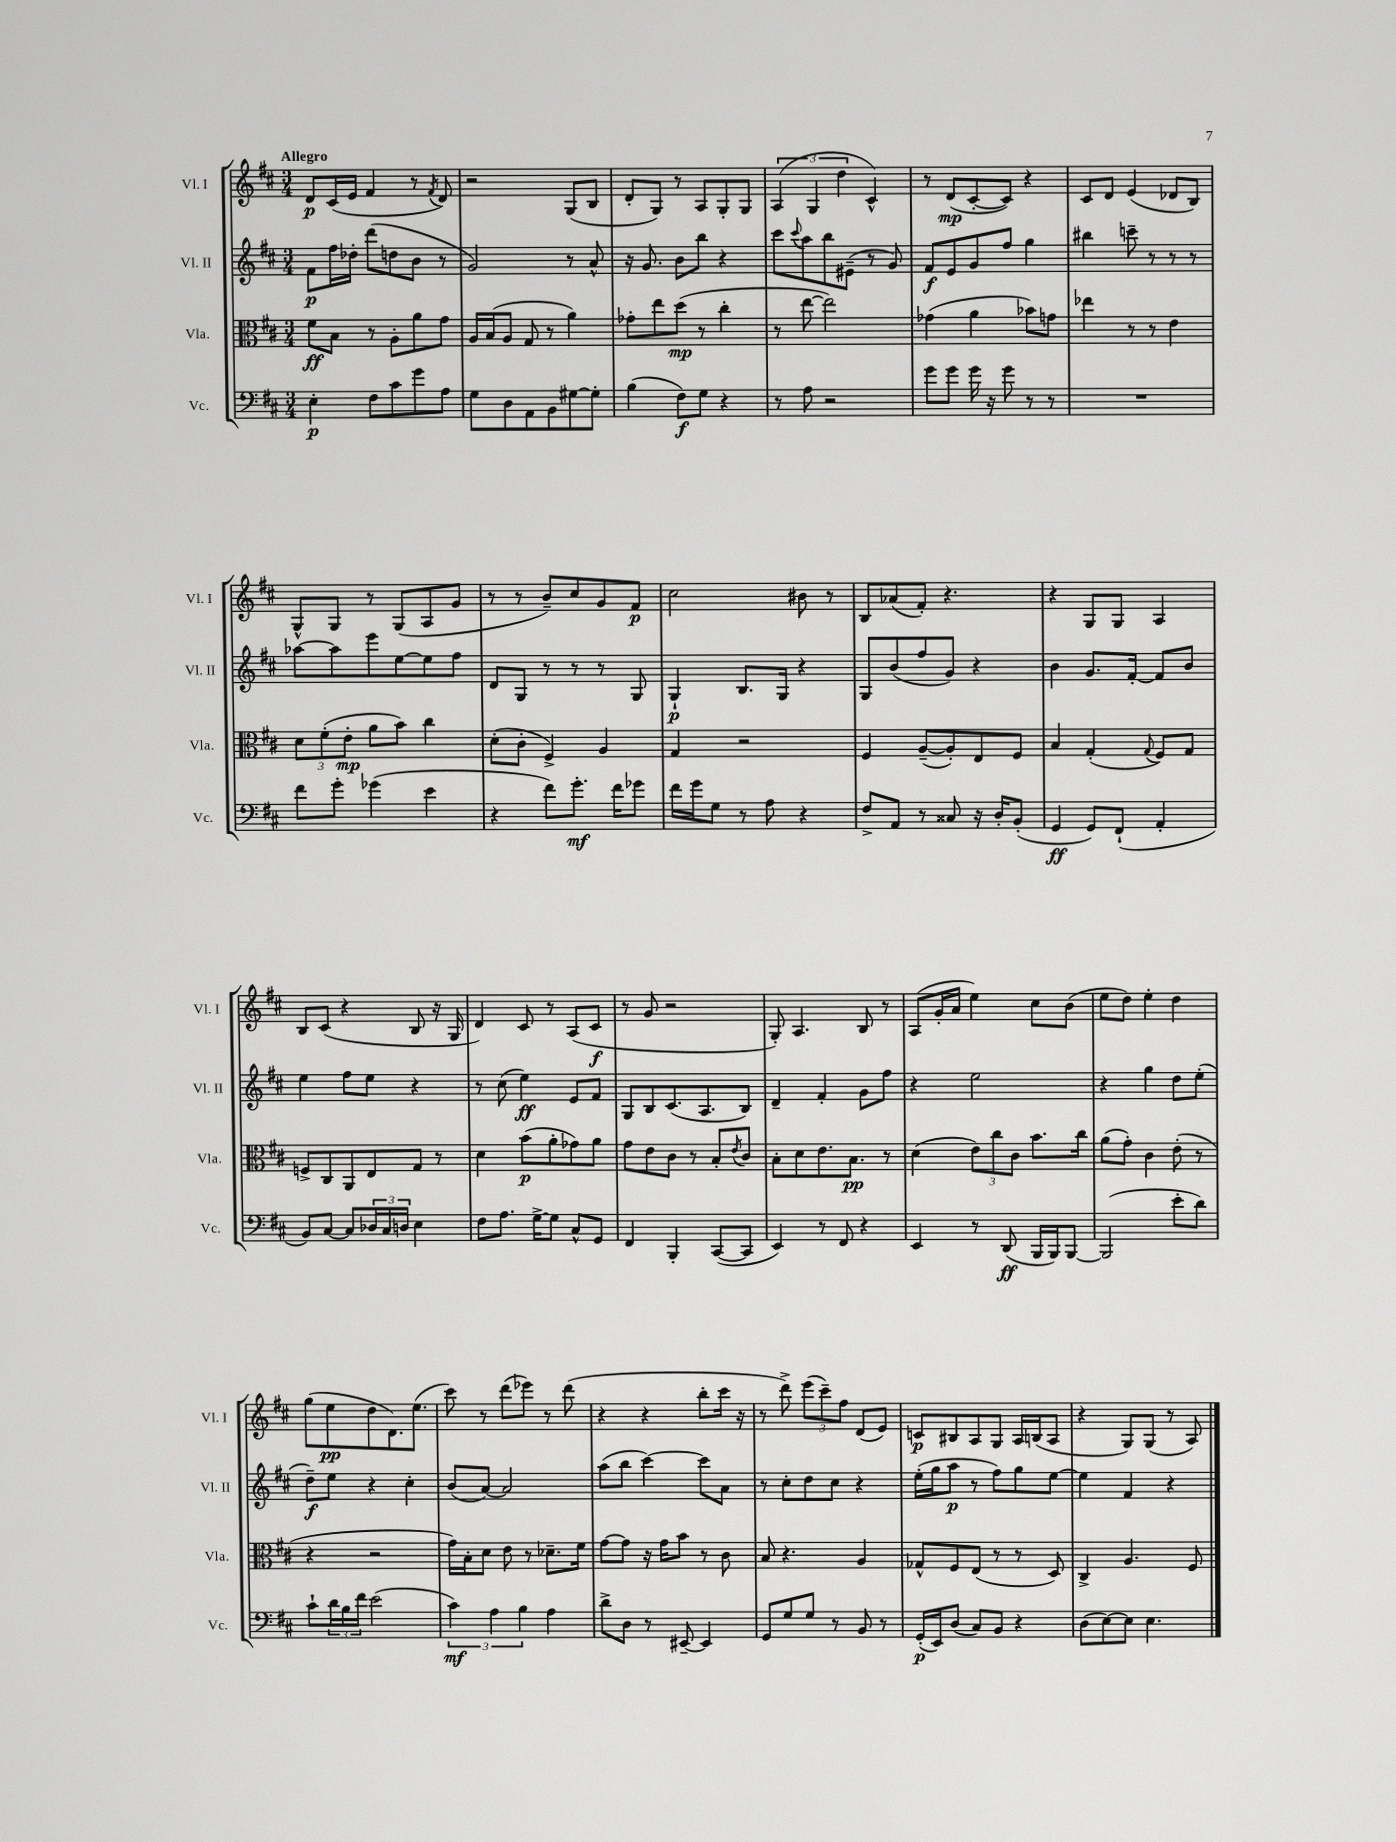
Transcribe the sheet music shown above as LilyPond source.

<<
\new StaffGroup <<
\new Staff = "s0" \with { instrumentName = "Vl. I" shortInstrumentName = "Vl. I" } {
    \clef treble \key d \major \numericTimeSignature \time 3/4 \tempo "Allegro"
    d'8\p cis'16( e'16 fis'4 r8 \acciaccatura { fis'8 } d'8) |
    r2 g8( b8 |
    d'8-. g8) r8 a8 g8-. g8 |
    \tuplet 3/2 { a4( g4 d''4 } cis'4-^) |
    r8 d'8\mp( cis'8~-. cis'8) r4 |
    cis'8 d'8 e'4( des'8 b8) |
    g8-^ g8 r8 g8( a8 g'8 |
    r8 r8 b'8--) cis''8 g'8 fis'8\p |
    cis''2 bis'8 r8 |
    b8 aes'8( fis'8-.) r4. |
    r4 g8 g8 a4 |
    b8 cis'8( r4 b8 r16 g16 |
    d'4) cis'8 r8 a8( cis'8\f |
    r8 g'8 r2 |
    g8-.) a4. b8 r8 |
    a8( g'16-. a'16 e''4) cis''8 b'8( |
    e''8 d''8) e''4-. d''4 |
    g''8( e''8\pp d''8 d'8.) e''8.( |
    cis'''8) r8 d'''8( ees'''8) r8 d'''8( |
    r4 r4 b''8-. cis'''16 r16 |
    r8 d'''8->) \tuplet 3/2 { e'''8( cis'''8--) fis''8 } d'8( e'8) |
    c'8\p bis8 a8 g8 a16 b16( a8 |
    r4 g8) g8( r8 a8) \bar "|." |
}
\new Staff = "s1" \with { instrumentName = "Vl. II" shortInstrumentName = "Vl. II" } {
    \clef treble \key d \major \numericTimeSignature \time 3/4
    fis'8\p fis''16 des''16-. d'''8( d''8 b'8 r8 |
    g'2) r8 a'8-^ |
    r16 g'8. b'8 b''8 r4 |
    cis'''8 \appoggiatura { cis'''8 } a''8 b''8 eis'8--( r8 g'8) |
    fis'8\f e'8 g'8 fis''8 g''4 |
    bis''4 c'''8-- r8 r8 r8 |
    aes''8~ aes''8 e'''8 e''8~ e''8 fis''8 |
    d'8 g8 r8 r8 r8 g8 |
    g4-!\p b8. g16 r4 |
    g8 b'8( fis''8 g'8) r4 |
    b'4 g'8. fis'16~-. fis'8 b'8 |
    e''4 fis''8 e''8 r4 |
    r8 cis''8( e''4\ff) e'8 fis'8 |
    g8 b8 cis'8.( a8. b8) |
    d'4-- fis'4-. g'8 fis''8 |
    r4 e''2 |
    r4 g''4 d''8 e''8-.( |
    d''8--\f) e''8 r4 cis''4-. |
    b'8( a'8~) a'2 |
    a''8( b''8 cis'''4~) cis'''8 a'8 |
    r8 cis''8-. d''8 cis''8 r4 |
    e''16-.( g''16 a''8\p r8 fis''8) g''8 e''8~ |
    e''4 fis'4 r4 \bar "|." |
}
\new Staff = "s2" \with { instrumentName = "Vla." shortInstrumentName = "Vla." } {
    \clef alto \key d \major \numericTimeSignature \time 3/4
    fis'8\ff b8 r8 a8-. a'8 g'8 |
    a16 b16( a8 g8 r8 a'4) |
    ges'8-. e''8 d''8\mp( r8 cis''4-. |
    r8 e''8~ e''2) |
    ges'4( a'4 bes'8) g'8 |
    ees''4 r8 r8 e'4 |
    \tuplet 3/2 { d'8 fis'8-.( e'8-.\mp } a'8 b'8) cis''4 |
    d'8-.( cis'8-. fis4->) a4 |
    g4 r2 |
    fis4 a8~--( a8-.) e8 fis8 |
    b4 g4-.( \appoggiatura { g8 } fis8) g8 |
    f8-> cis8 a,8 e8 g8 r8 |
    d'4 b'8\p( a'8-. ges'8) a'8 |
    g'8 e'8 cis'8 r8 b8-. \acciaccatura { e'8 } cis'8 |
    b8-. d'8 e'8. b8.\pp r8 |
    d'4( \tuplet 3/2 { e'8) cis''8 cis'8 } b'8. cis''16 |
    a'8( g'8-.) cis'4 e'8-.( r8 |
    r4 r2 |
    g'16) b16-. d'8 e'8 r8 des'8.-- fis'16 |
    g'8~ g'8 r16 g'16 b'8 r8 cis'8 |
    b8 r4. a4 |
    ges8-^ fis8 e8( r8 r8 d8) |
    cis4-> a4. fis8 \bar "|." |
}
\new Staff = "s3" \with { instrumentName = "Vc." shortInstrumentName = "Vc." } {
    \clef bass \key d \major \numericTimeSignature \time 3/4
    e4-.\p fis8 cis'8 g'8 a8 |
    g8 d8 a,8 b,8 gis8~ gis8-. |
    b4( fis8\f) g8 r4 |
    r8 a8 r2 |
    g'8 g'8 g'16 r16 g'8 r8 r8 |
    R2. |
    fis'8 g'8-. ges'4( e'4 |
    r4 fis'8) g'8.-.\mf fis'16 ges'8 |
    fis'16 g'16 g8 r8 a8 r4 |
    fis8-> a,8 r8 cisis8 r16 d16-. b,8-.( |
    g,4\ff g,8) fis,8-!( a,4-. |
    b,8) cis8~ cis8 \tuplet 3/2 { des16 cis16 d16 } e4 |
    fis8 a8. g16~-> g8 cis8-^ g,8 |
    fis,4 b,,4-. cis,8~( cis,8 |
    e,4) r8 fis,8 r4 |
    e,4 r8 d,8\ff( b,,16 b,,16) b,,8~ |
    b,,2( e'8-. d'8) |
    cis'8-! \tuplet 3/2 { d'16 b16 fis'16 } e'2( |
    \tuplet 3/2 { cis'4\mf) a4 b4 } a4 |
    d'8-> d8 r8 eis,8~-- eis,4 |
    g,8 g8 g8 r8 b,8 r8 |
    g,16-.\p( e,16) d8( cis8) b,8 r4 |
    d8( e8~) e8 e4. \bar "|." |
}
>>
>>
\layout { \context { \Score \remove "Bar_number_engraver" } }
